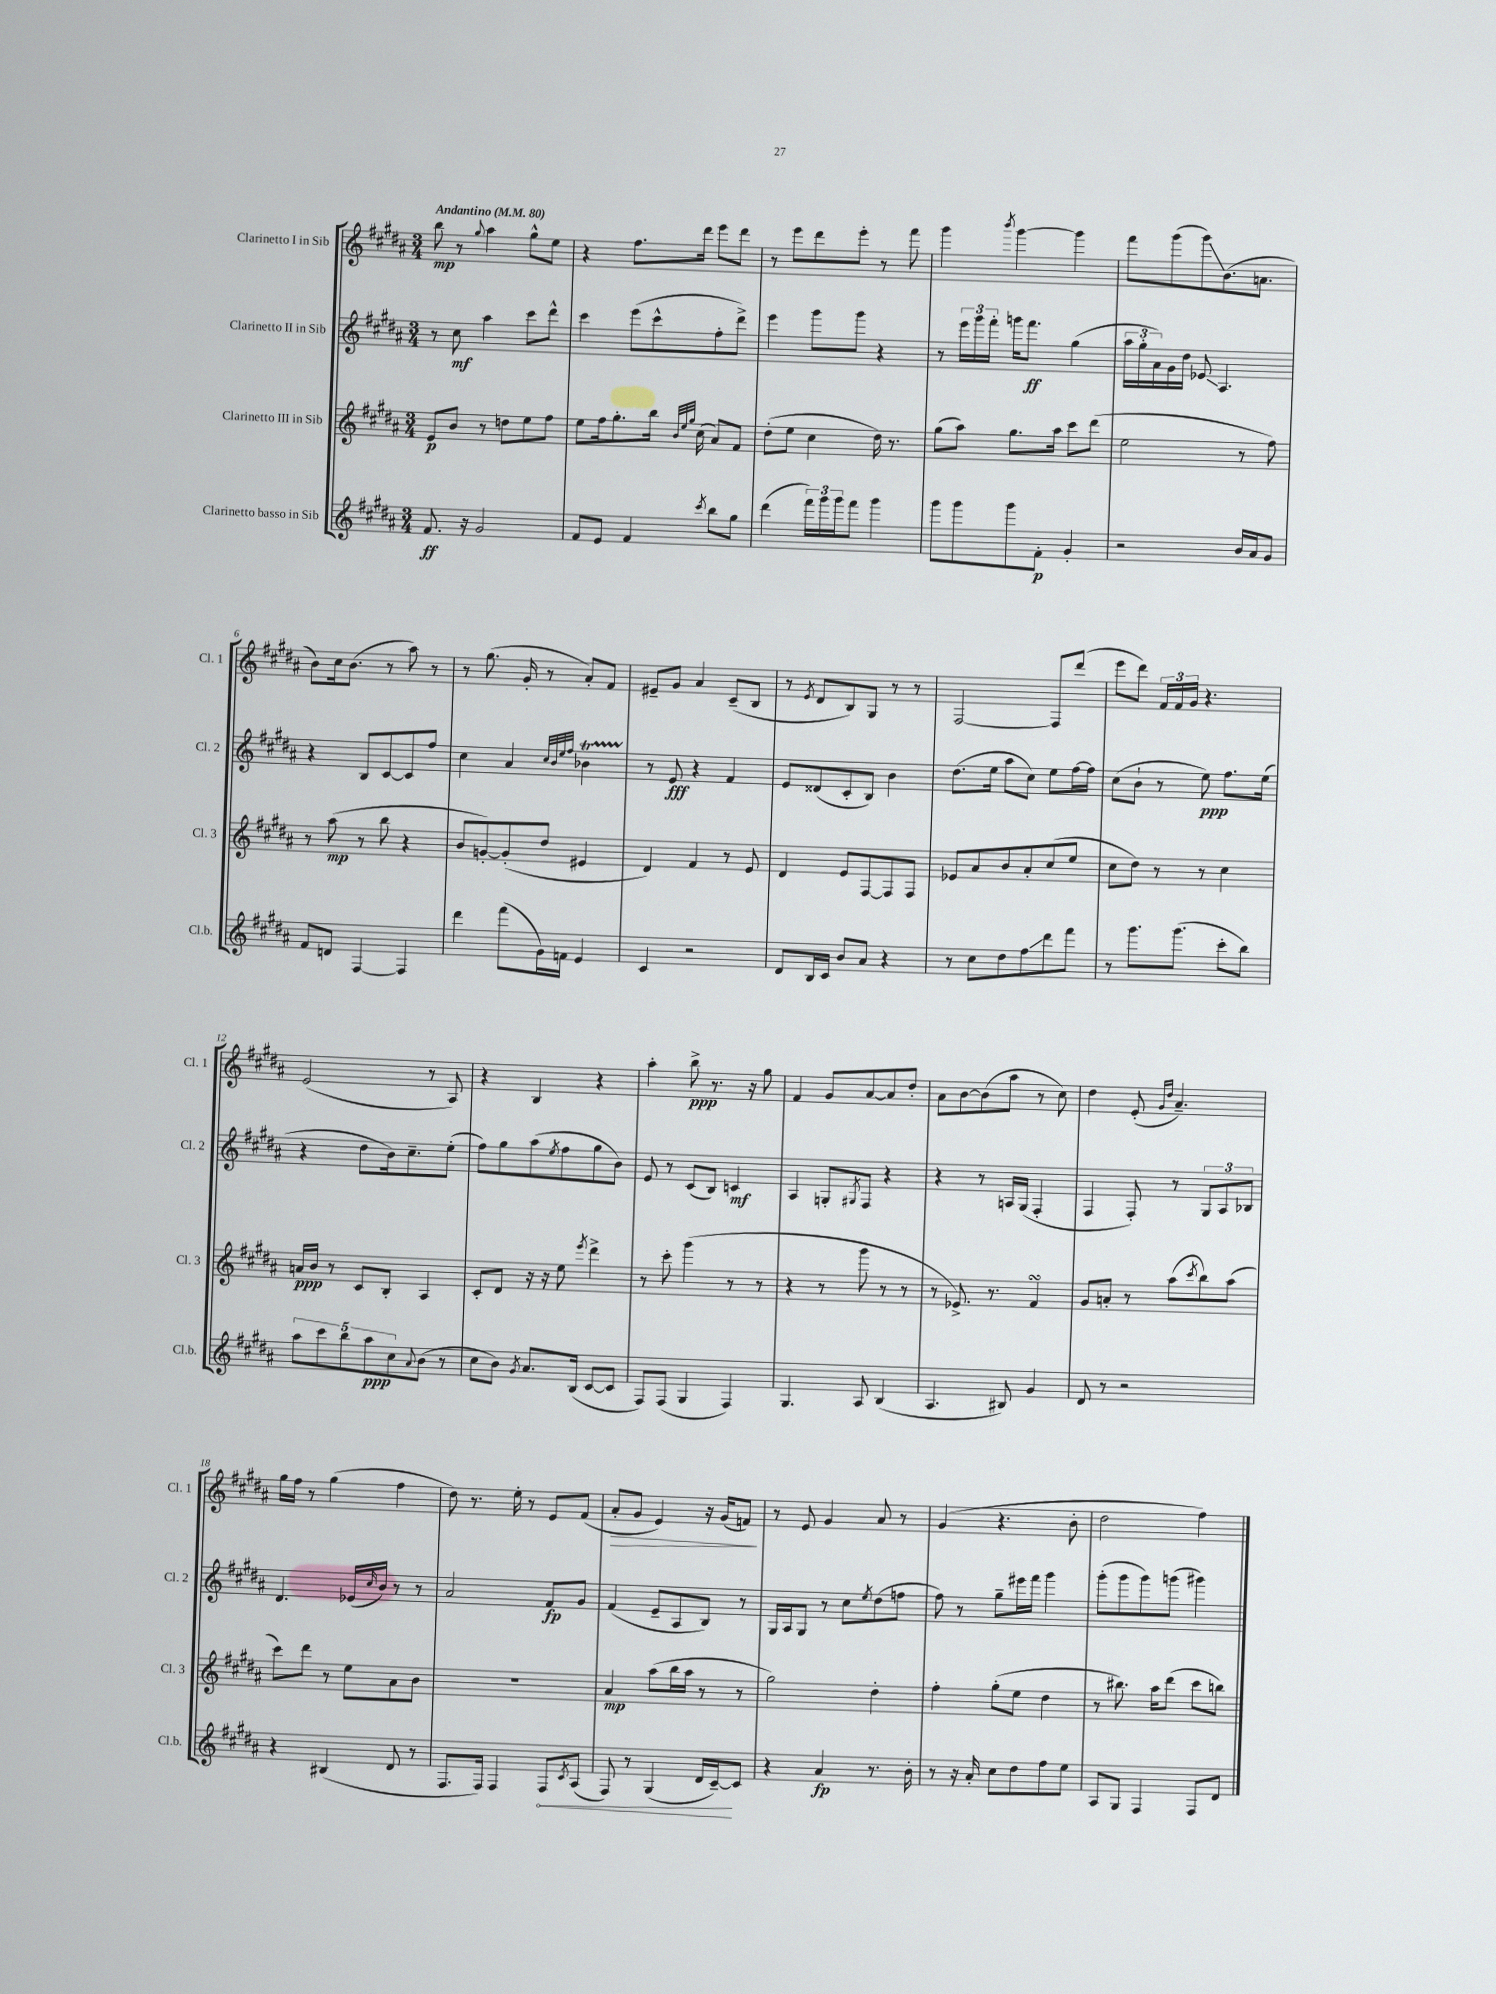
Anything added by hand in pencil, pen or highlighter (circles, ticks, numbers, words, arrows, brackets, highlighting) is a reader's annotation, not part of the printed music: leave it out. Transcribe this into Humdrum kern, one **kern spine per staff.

**kern	**kern	**kern	**kern
*staff4	*staff3	*staff2	*staff1
*clefG2	*clefG2	*clefG2	*clefG2
*k[f#c#g#d#a#]	*k[f#c#g#d#a#]	*k[f#c#g#d#a#]	*k[f#c#g#d#a#]
*M3/4	*M3/4	*M3/4	*M3/4
*MM80	*MM80	*MM80	*MM80
8.f#	8e	8r	8bb
.	8b	8cc#	8r
16r	.	.	.
.	.	.	8qqgg#
2g#	8r	4aa#	4aa#
.	8dd	.	.
.	8ee	8ccc#	8gg#^^
.	8ff#	8ddd#^^	8ee
=	=	=	=
8f#	8ee	4ccc#	4r
8e	16ff#	.	.
.	8.gg#'	.	.
4f#	.	(8eee	8.ff#
.	16bb	8ccc#^^	.
.	32qqb	.	.
.	32qqee	.	.
.	32qqgg#	.	.
.	(16cc#	.	16ddd#
8qccc#	.	.	.
8bb	8a#)	8ff#'	8eee
8gg#	8f#	8ddd#^)	8ddd#
=	=	=	=
(4ddd#	(8dd#'	4eee	8r
.	8ee	.	8eee
24fff#)	4cc#	8ggg#	8ddd#
24ggg#	.	.	.
24ggg#	.	.	.
8fff#	.	8ggg#	8eee'
4ggg#	16dd#)	4r	8r
.	8.r	.	.
.	.	.	8fff#
=	=	=	=
8ggg#	(8gg#	8r	4ggg#
8ggg#	8aa#)	24eee	.
.	.	24ggg#	.
.	.	24fff#'	.
.	.	.	8qbbb
8ggg#	8.gg#	16ggg	[4ggg#
.	.	8.fff#	.
8f#'	.	.	.
.	16aa#	.	.
4g#'	8ccc#	(4gg#	4ggg#]
.	(8ddd#	.	.
=	=	=	=
2r	2ee	24aa#	8fff#
.	.	24gg#'	.
.	.	24a#)	.
.	.	16g#	(8ggg#
.	.	16dd#	.
.	.	8e-	8ggg#)
.	.	4.A#	(8.b
16b	8r	.	.
16a#	.	.	8.a
8g#	8ff#)	.	.
=	=	=	=
8f#	8r	4r	8b)
8d	(8aa#	.	16cc#
.	.	.	(8.b
[4F#	8r	8B	.
.	8bb	[8c#	8r
4F#]	4r	8c#]	8aa#)
.	.	8ff#	8r
=	=	=	=
4ddd#	8b	4cc#	8r
.	[8g')	.	(8.gg#
(8fff#	(8g']	4a#	.
.	.	.	16g#'
16g#)	8dd#	.	8r
16f	.	.	.
.	.	32qqcc#	.
.	.	32qqb	.
.	.	32qqee	.
.	.	32qqff#	.
4e	4e#	4b-	8a#')
.	.	.	8f#
=	=	=	=
4c#	4d#)	8r	8e#~
.	.	8e	8g#
2r	4f#	4r	4a#
.	8r	4f#	(8c#~
.	8e	.	8B
=	=	=	=
8d#	4d#	8e	8r
.	.	.	8qe
16B	.	(8d##	8d#
16c#	.	.	.
8b	8e	8c#'	8B)
8a#	[8F#	8B)	8G#
4r	8F#]	4b	8r
.	8F#	.	8r
=	=	=	=
8r	8e-	(8.dd#	[2F#
8cc#	8a#	.	.
.	.	16ee	.
8dd#	8b	8aa#	.
8ff#	8a#'	8cc#)	.
8ddd#	(8cc#	8ee	8F#]
8fff#	8ee	[16ff#	(8ddd#
.	.	16ff#]	.
=	=	=	=
8r	8cc#	(8cc#	8eee
8.ggg#	8dd#)	8b`	8ddd#)
.	8r	8r	24f#
.	.	.	24f#
(8.ggg#	.	.	.
.	.	.	24g#
.	8r	8ee)	4.r
8ccc#'	4cc#	8.ff#	.
8bb)	.	.	.
.	.	(16ee	.
=	=	=	=
10aa#	16a	4r	(2e
.	16b	.	.
10ccc#	.	.	.
.	8r	.	.
10bb	.	.	.
.	8c#	8dd#	.
10aa#	.	.	.
.	8B'	16b)	.
10cc#	.	.	.
.	.	8.cc#~	.
8qqa#	.	.	.
(8b	4A#	.	8r
8r	.	(8ee'	8A#)
=	=	=	=
8cc#	8c#'	8ff#)	4r
8b)	8d#	8gg#	.
8qg#	.	.	.
8.a#	16r	(8aa#	4B
.	16r	.	.
.	.	8qee	.
.	8ee	8ff#	.
(16B	.	.	.
.	8qeee	.	.
[8c#	4ddd#^	8gg#	4r
8c#]	.	8b)	.
=	=	=	=
8F#)	8r	8e	4aa#'
(8F#	8ccc#'	8r	.
4G#	(4ggg#	(8c#	8bb^
.	.	8B)	8.r
4F#)	8r	4c	.
.	.	.	16r
.	8r	.	8gg#
=	=	=	=
4.G#	4r	4A#	4f#
.	8r	8G'	8g#
.	.	8qG#	.
8A#	8ggg#	8F#	[8a#
(4B	8r	4r	8a#]
.	8r	.	8dd#'
=	=	=	=
4.A#	8r	4r	8a#
.	8.e-^)	.	[8b
.	.	8r	(8b]
.	8.r	.	.
8B#)	.	16A	8aa#
.	.	(16G#	.
4g#	4f#	4F#'	8r
.	.	.	8cc#)
=	=	=	=
8d#	8g#	4F#	4dd#
8r	8a'	.	.
2r	8r	8F#')	(8e'
.	.	.	16qqg#
.	.	.	16qqdd#
.	(8aa#	8r	4.a#~)
.	8qccc#	.	.
.	8bb)	12G#	.
.	.	12A#	.
.	(8aa#	.	.
.	.	12B-	.
=	=	=	=
4r	8ccc#)	4.d#	16gg#
.	.	.	16ff#
.	8ddd#	.	8r
(4B#	8r	.	(4gg#
.	8ee	(16e-	.
.	.	16qqcc#	.
.	.	16b)	.
8d#	8a#	8r	4ff#
8r	8b	8r	.
=	=	=	=
8.F#	2.r	2a#	8dd#)
.	.	.	8.r
16F#)	.	.	.
4F#	.	.	.
.	.	.	16ee'
.	.	.	8r
8F#	.	8f#	8e
8qc#	.	.	.
(8A#	.	8g#	(8f#
=	=	=	=
8F#)	4a#	(4f#	8a#'
8r	.	.	8g#
(4G#	(8aa#	8e~	4e)
.	16bb	8A#	.
.	16aa#	.	.
16d#	8r	8B)	16r
[16c#~)	.	.	(16g#
8c#]	8r	8r	8f)
=	=	=	=
4r	2gg#)	16G#	8r
.	.	16A#	.
.	.	8G#	8e
4a#	.	8r	4g#
.	.	8cc#	.
.	.	8qee	.
8.r	4dd#'	(8dd#	8a#
.	.	8ff	8r
16b'	.	.	.
=	=	=	=
8r	4ff#'	8ff#)	(4g#
16r	.	8r	.
16a#'	.	.	.
8cc#	(8gg#'	8gg#~	4.r
8dd#	8ee	16eee#	.
.	.	16fff#	.
8ff#	4dd#	4ggg#	.
8ee	.	.	8b'
=	=	=	=
8A#	8r	(8ggg#'	2dd#
8G#	8.bb#)	8ggg#	.
4F#	.	8ggg#)	.
.	16aa#	.	.
.	(8ddd#	(8ggg	.
8F#	8ccc#	4ggg#)	4ff#)
8d#	8bb)	.	.
==	==	==	==
*-	*-	*-	*-
